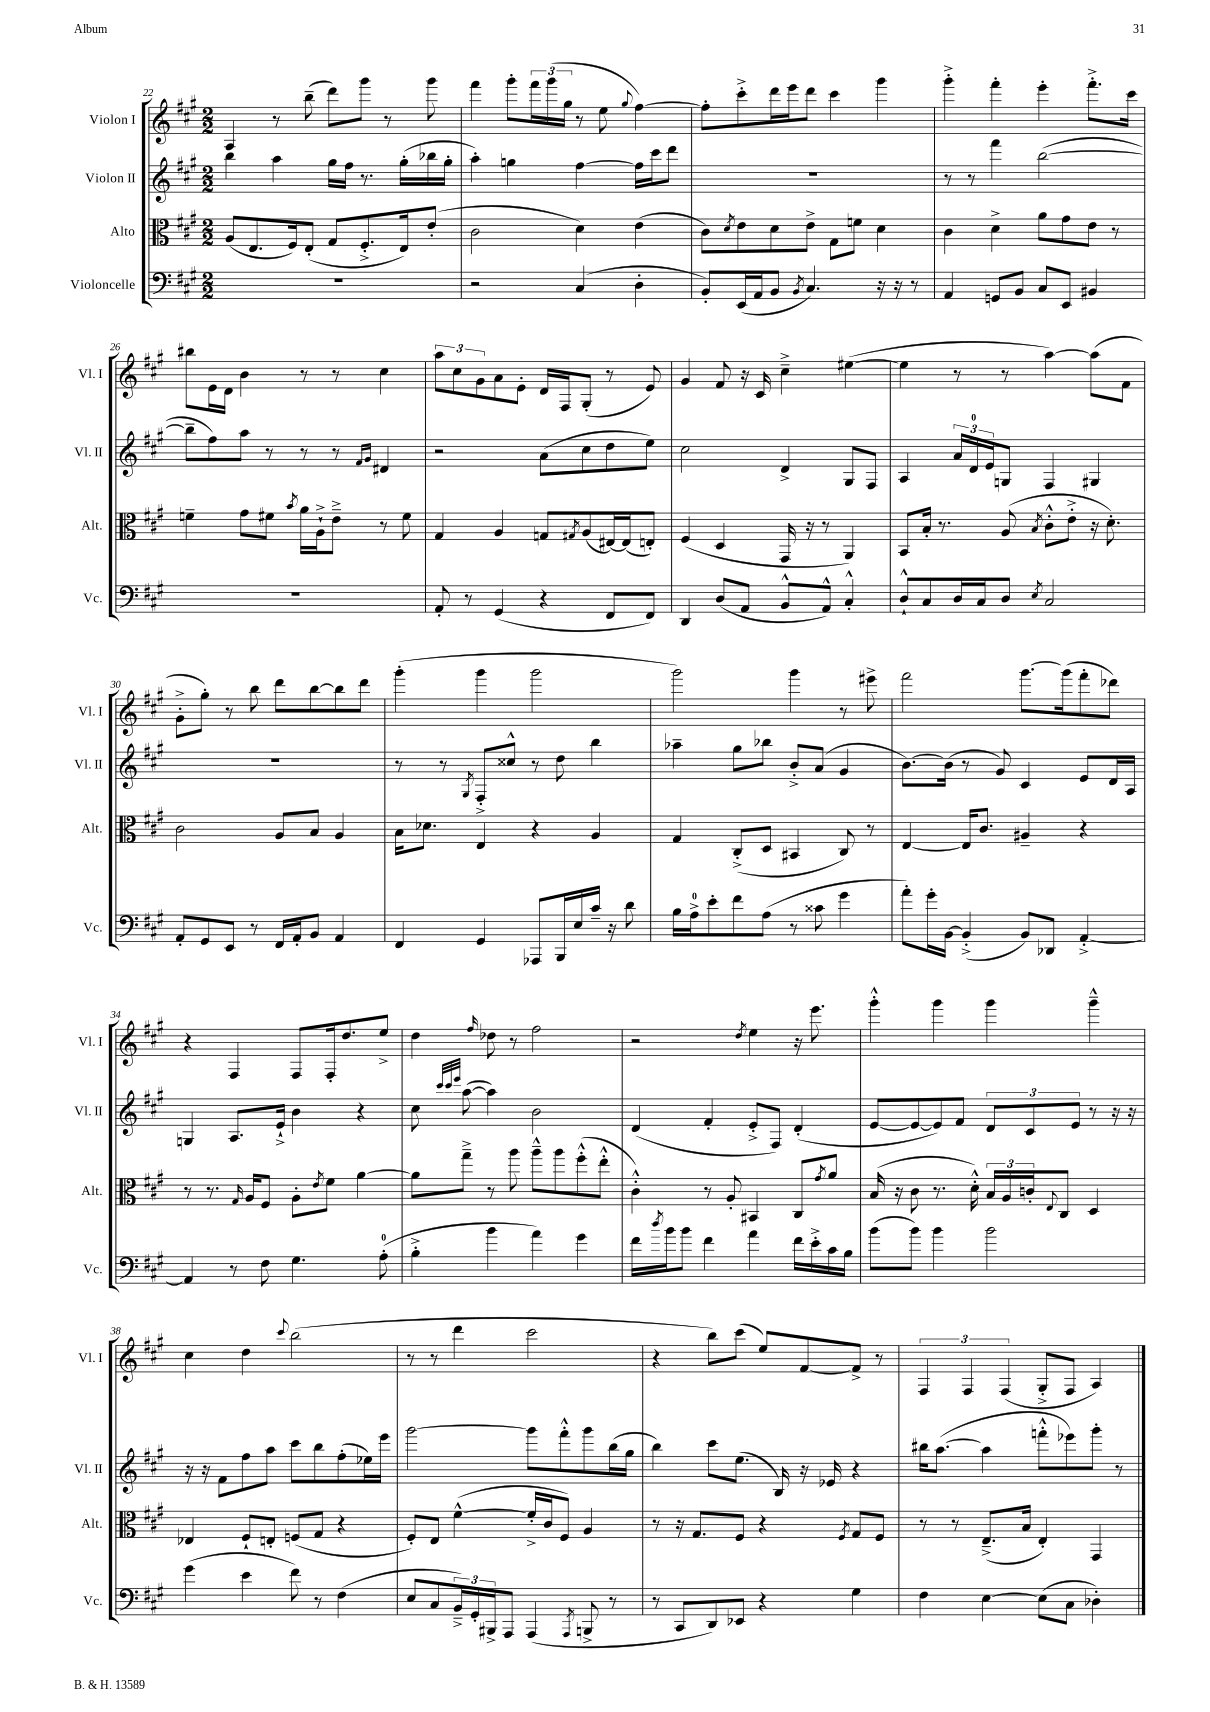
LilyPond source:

<<
\new StaffGroup <<
\new Staff = "s0" \with { instrumentName = "Violon I" shortInstrumentName = "Vl. I" } {
    \clef treble \key a \major \numericTimeSignature \time 2/2
    a4 r8 b''8--( d'''8) gis'''8 r8 gis'''8 |
    fis'''4 gis'''8-. \tuplet 3/2 { fis'''16 gis'''16( gis''16 } r8 e''8 \appoggiatura { gis''8 } fis''4~) |
    fis''8-. cis'''8-.-> d'''16 e'''16 d'''8 cis'''4 gis'''4 |
    gis'''4-.-> fis'''4-. e'''4-. fis'''8.-.-> cis'''16 |
    bis''8 e'16 d'16 b'4 r8 r8 cis''4 |
    \tuplet 3/2 { a''8 cis''8 gis'8 } a'8 e'8-. d'16 fis16 gis8-.( r8 e'8) |
    gis'4 fis'8 r16 cis'16 cis''4---> eis''4~( |
    eis''4 r8 r8 a''4~) a''8( fis'8 |
    gis'8-.-> gis''8-.) r8 b''8 d'''8 b''8~ b''8 d'''8 |
    gis'''4-.( gis'''4 gis'''2 |
    gis'''2) gis'''4 r8 eis'''8-> |
    fis'''2 gis'''8.~ gis'''16( fis'''8-. des'''8) |
    r4 fis4 fis8 fis16-. d''8. e''8-> |
    d''4 \grace { fis''16 } des''8 r8 fis''2 |
    r2 \acciaccatura { d''8 } e''4 r16 e'''8. |
    gis'''4-.-^ gis'''4 gis'''4 gis'''4---^ |
    cis''4 d''4 \appoggiatura { cis'''8 } b''2( |
    r8 r8 d'''4 cis'''2 |
    r4 b''8) cis'''8( e''8) fis'8~ fis'8-> r8 |
    \tuplet 3/2 { fis4 fis4 fis4( } gis8-.-> fis8 a4) \bar "|." |
}
\new Staff = "s1" \with { instrumentName = "Violon II" shortInstrumentName = "Vl. II" } {
    \clef treble \key a \major \numericTimeSignature \time 2/2
    b''4 a''4 gis''16 fis''16 r8. gis''16-.( bes''16 gis''16-. |
    a''4-.) g''4 fis''4~ fis''16 cis'''16 d'''8 |
    R1 |
    r8 r8 fis'''4 b''2~( |
    b''8-- fis''8) a''8 r8 r8 r8 \grace { fis'16 gis'16 } dis'4 |
    r2 a'8( cis''8 d''8 e''8) |
    cis''2 d'4-> gis8 fis8 |
    a4 \tuplet 3/2 { a'16 d'16-0 e'16 } g8 fis4 gis4 |
    R1 |
    r8 r8 \acciaccatura { gis8 } fis8-.-> cisis''8-^ r8 d''8 b''4 |
    aes''4-- gis''8 bes''8 b'8-.-> a'8( gis'4 |
    b'8.~) b'16( r8 gis'8) cis'4 e'8 d'16 a16 |
    g4 a8. e'16-!-> b'4 r4 |
    cis''8 \grace { cis'''32 cis'''32 e'''32 } a''8~( a''4) b'2 |
    d'4( fis'4-. e'8-.-> fis8) d'4-.( |
    e'8~ e'8~ e'8) fis'8 \tuplet 3/2 { d'8 cis'8 e'8 } r8 r16 r16 |
    r16 r16 fis'8 fis''8 a''8 cis'''8 b''8 fis''8-.( ees''16) e'''16 |
    gis'''2~ gis'''8 fis'''8-.-^ gis'''8 b''16( gis''16 |
    b''4) cis'''8 e''8.( b16) r16 ees'16 r4 |
    bis''16 a''8.~( a''4 f'''8-.-^ ees'''8) gis'''8-. r8 \bar "|." |
}
\new Staff = "s2" \with { instrumentName = "Alto" shortInstrumentName = "Alt." } {
    \clef alto \key a \major \numericTimeSignature \time 2/2
    a8( e8. fis16) e8-.( gis8 fis8.-.-> e16) e'8-.( |
    cis'2 d'4) e'4( |
    cis'8) \acciaccatura { d'8 } e'8 d'8 e'8-> gis8 f'8 d'4 |
    cis'4 d'4-> a'8 gis'8 e'8 r8 |
    f'4-- gis'8 fis'8 \acciaccatura { b'8 } a'16 a16-!-> e'8---> r8 fis'8 |
    gis4 a4 g8 \acciaccatura { gis8 } a8( eis16~) eis16( e8-.) |
    fis4( d4 gis,16 r16 r8 a,4) |
    b,8 b16-. r8. a8( \acciaccatura { b8 } cis'8-.-^ e'8-.-> r16 d'8.-.) |
    cis'2 a8 b8 a4 |
    b16 des'8. e4 r4 a4 |
    gis4 cis8-.->( d8 bis,4 cis8) r8 |
    e4~ e16 cis'8. ais4-- r4 |
    r8 r8. \grace { gis16 } a16 fis8 a8-. \acciaccatura { e'8 } fis'8 a'4~ |
    a'8 gis''8---> r8 a''8 a''8---^ a''8 fis''8-.-^( e''8-.-^ |
    cis'4-.-^) r8 a8-. bis,4 cis8 \acciaccatura { gis'8 } a'8 |
    b16( r16 cis'8 r8. d'16-.-^) \tuplet 3/2 { b16 a16 c'16-. } \appoggiatura { e8 } cis8 d4 |
    ees4 fis8-! e8-. f8( gis8 r4 |
    fis8-.) e8 fis'4~-^( fis'16-.-> cis'16 fis8) a4 |
    r8 r16 gis8. fis8 r4 \acciaccatura { fis8 } gis8 fis8 |
    r8 r8 e8.--->( b16 e4-.) gis,4 \bar "|." |
}
\new Staff = "s3" \with { instrumentName = "Violoncelle" shortInstrumentName = "Vc." } {
    \clef bass \key a \major \numericTimeSignature \time 2/2
    R1 |
    r2 cis4( d4-. |
    b,8-.) e,16( a,16 b,8 \acciaccatura { b,8 } cis4.) r16 r16 r8 |
    a,4 g,8 b,8 cis8 e,8 bis,4 |
    R1 |
    a,8-. r8 gis,4( r4 fis,8 fis,8) |
    d,4 d8( a,8 b,8-^ a,8-^) cis4-.-^ |
    d8-!-^ cis8 d16 cis16 d8 \acciaccatura { e8 } cis2 |
    a,8-. gis,8 e,8 r8 fis,16 a,16-. b,8 a,4 |
    fis,4 gis,4 aes,,8 b,,16 e16 cis'16-- r16 d'8 |
    b16 a16-0-> e'8-. fis'8 a8( r8 cisis'8 gis'4 |
    a'8-.) gis'16-. b,16~ b,4-.->( b,8) des,8 a,4~-.-> |
    a,4 r8 fis8 gis4. a8-0-.( |
    b4-.-> b'4 a'4) gis'4 |
    fis'16 \acciaccatura { d''8 } b'16 b'8 fis'4 a'4 fis'16 e'16-.-> cis'16 b16 |
    b'8( b'8) b'4 b'2 |
    gis'4( e'4 fis'8) r8 fis4( |
    e8 cis8 \tuplet 3/2 { b,16--->) gis,16-. bis,,16-> } a,,8 a,,4( \acciaccatura { a,,8 } b,,8-> r8 |
    r8 cis,8 d,8) ees,8 r4 gis4 |
    fis4 e4~ e8( cis8 des4-.) \bar "|." |
}
>>
>>
\layout { \context { \Score currentBarNumber = #22 } }
